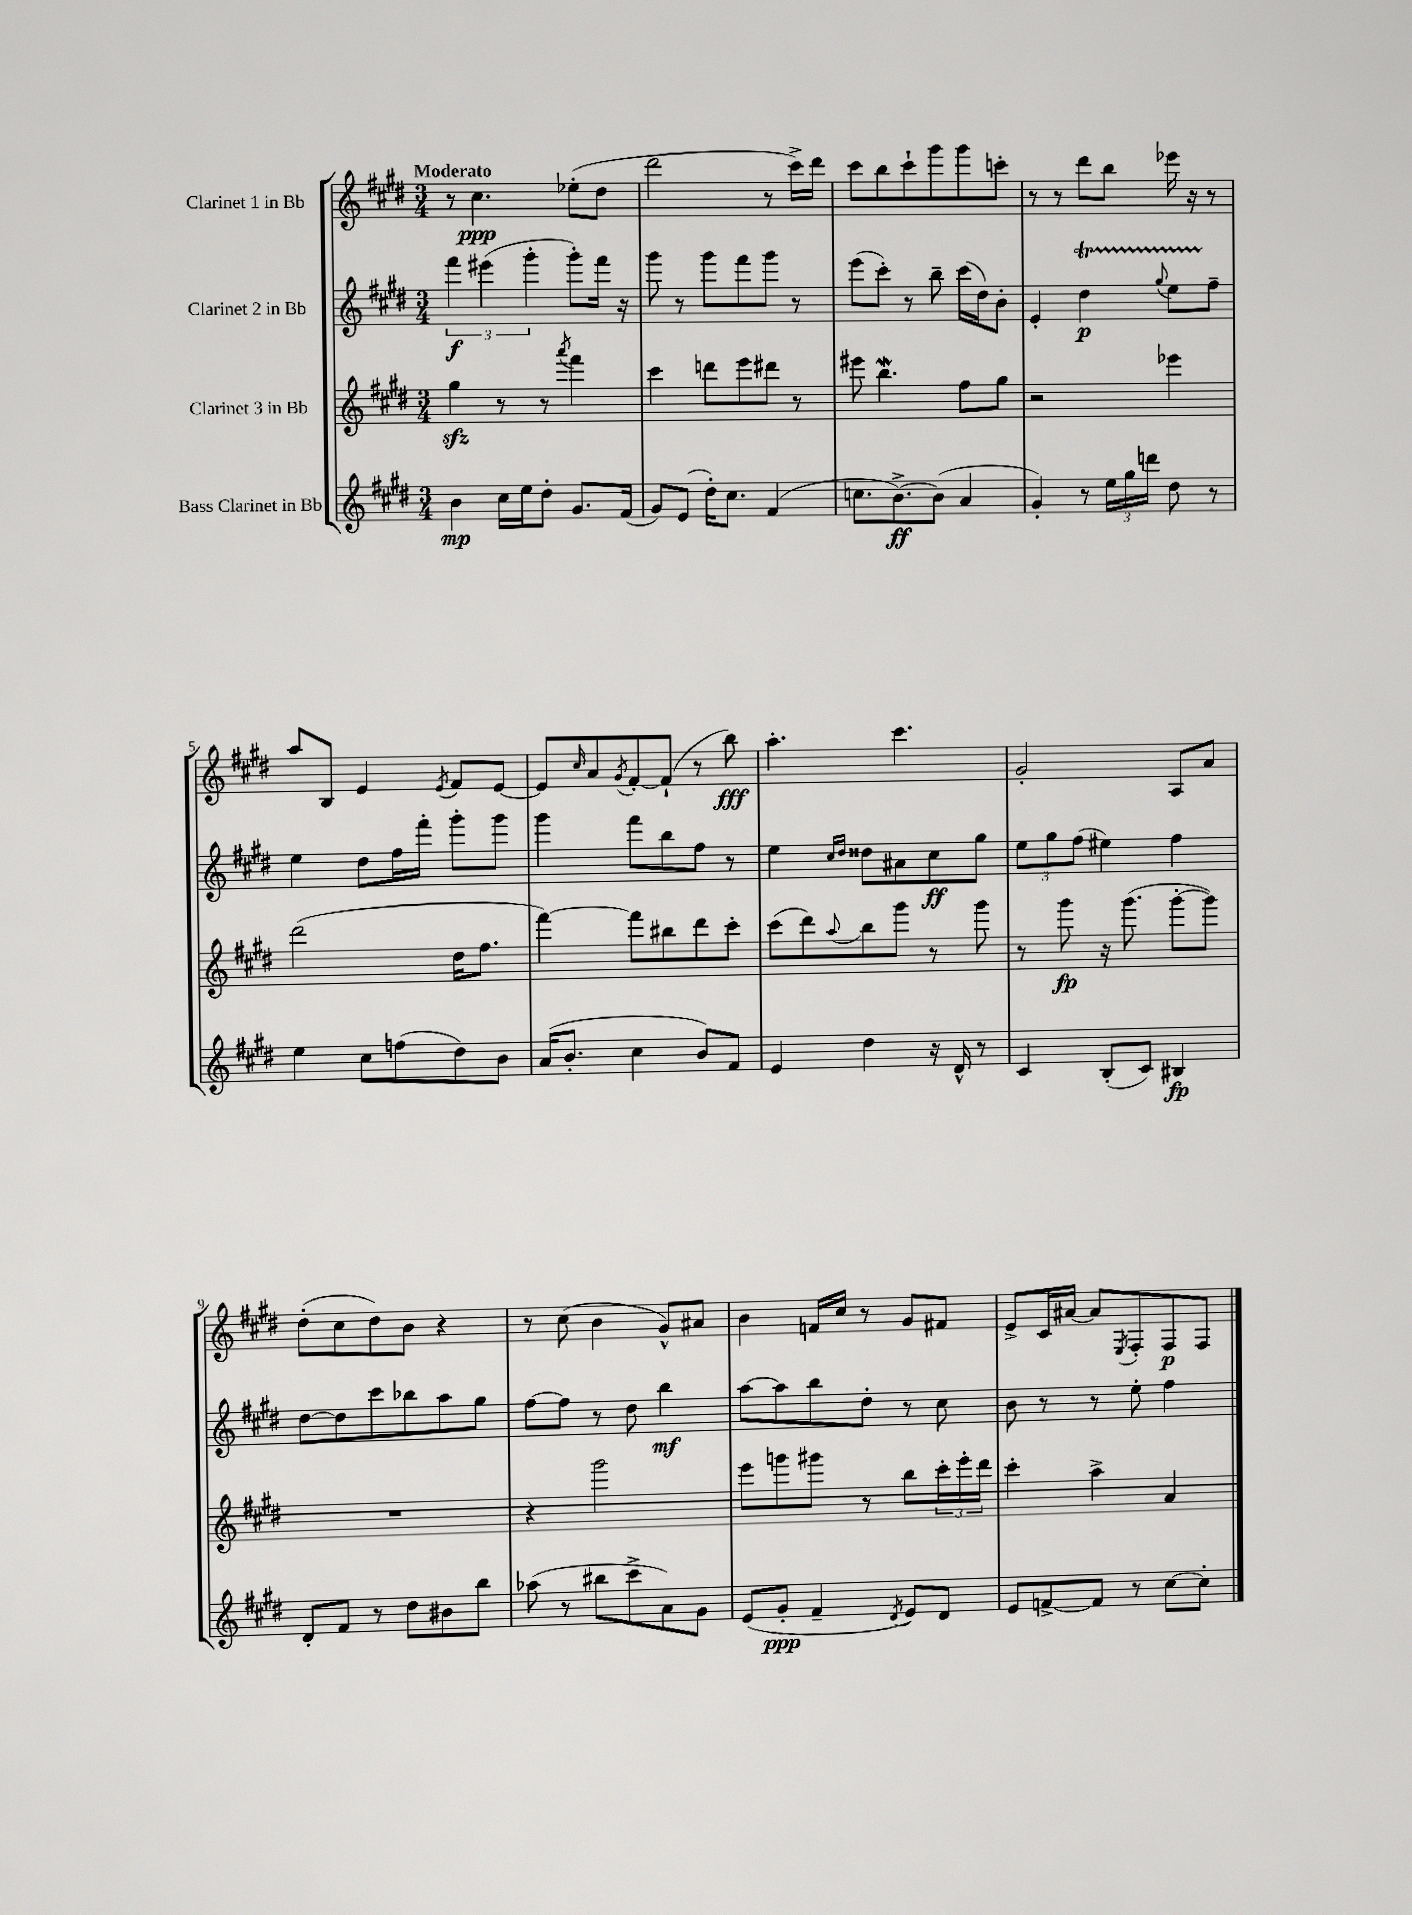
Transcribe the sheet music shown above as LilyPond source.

<<
\new StaffGroup <<
\new Staff = "s0" \with { instrumentName = "Clarinet 1 in Bb" } {
    \clef treble \key e \major \numericTimeSignature \time 3/4 \tempo "Moderato"
    r8 cis''4.\ppp ees''8-.( dis''8 |
    dis'''2 r8 cis'''16->) dis'''16 |
    cis'''8 b''8 cis'''8-! gis'''8 gis'''8 c'''8-. |
    r8 r8 dis'''8 b''8 ees'''16 r16 r8 |
    a''8 b8 e'4 \acciaccatura { e'8 } fis'8 e'8~ |
    e'8 \grace { cis''16 } a'8 \acciaccatura { gis'8 } fis'8~-. fis'8-!( r8 b''8\fff) |
    a''4.-. cis'''4. |
    gis'2-. a8 a'8 |
    dis''8-.( cis''8 dis''8) b'8 r4 |
    r8 cis''8( b'4 gis'8-^) ais'8 |
    b'4 f'16 cis''16 r8 gis'8 fis'8 |
    e'8-> cis'16 ais'16~ ais'8 \acciaccatura { e8 } fis8-. fis8\p fis8 \bar "|." |
}
\new Staff = "s1" \with { instrumentName = "Clarinet 2 in Bb" } {
    \clef treble \key e \major \numericTimeSignature \time 3/4
    \tuplet 3/2 { fis'''4\f eis'''4( gis'''4-. } gis'''8-.) fis'''16 r16 |
    gis'''8 r8 gis'''8 fis'''8 gis'''8 r8 |
    e'''8( cis'''8-.) r8 b''8-- cis'''16( dis''16) b'8-. |
    e'4-. dis''4\startTrillSpan\p \appoggiatura { gis''8 } e''8 fis''8--\stopTrillSpan |
    e''4 dis''8 fis''16 fis'''16-. gis'''8-. gis'''8 |
    gis'''4 fis'''8 b''8 fis''8 r8 |
    e''4 \grace { cis''16 dis''16 } disis''8 ais'8 cis''8\ff gis''8 |
    \tuplet 3/2 { e''8 gis''8 fis''8( } eis''4) fis''4 |
    dis''8~ dis''8 cis'''8 bes''8 a''8 gis''8 |
    fis''8~ fis''8 r8 dis''8 b''4\mf |
    a''8~ a''8 b''8 dis''8-. r8 cis''8 |
    b'8 r8 r8 e''8-. fis''4 \bar "|." |
}
\new Staff = "s2" \with { instrumentName = "Clarinet 3 in Bb" } {
    \clef treble \key e \major \numericTimeSignature \time 3/4
    gis''4\sfz r8 r8 \acciaccatura { a'''8 } fis'''4 |
    cis'''4 d'''8 e'''8 dis'''8 r8 |
    eis'''8 b''4.\mordent fis''8 gis''8 |
    r2 ees'''4 |
    dis'''2( dis''16 fis''8. |
    fis'''4~) fis'''8 bis''8 dis'''8 cis'''8-. |
    cis'''8( dis'''8) \appoggiatura { a''8 } b''8 gis'''8 r8 gis'''8 |
    r8 gis'''8\fp r16 gis'''8.( gis'''8~-. gis'''8) |
    R2. |
    r4 gis'''2 |
    e'''8 g'''8 gis'''8 r8 b''8 \tuplet 3/2 { cis'''16-. e'''16-. dis'''16 } |
    cis'''4-. a''4-> a'4 \bar "|." |
}
\new Staff = "s3" \with { instrumentName = "Bass Clarinet in Bb" } {
    \clef treble \key e \major \numericTimeSignature \time 3/4
    b'4\mp cis''16 e''16 dis''8-. gis'8. fis'16( |
    gis'8) e'8( dis''16-.) cis''8. fis'4( |
    c''8. b'8.~->\ff) b'8( a'4 |
    gis'4-.) r8 \tuplet 3/2 { e''16 gis''16 d'''16 } dis''8 r8 |
    e''4 cis''8 f''8( dis''8) b'8 |
    a'16( b'8.-. cis''4 b'8) fis'8 |
    e'4 dis''4 r16 dis'16-^ r8 |
    cis'4 b8-.( cis'8) bis4\fp |
    dis'8-. fis'8 r8 dis''8 bis'8 b''8 |
    aes''8( r8 bis''8 cis'''8-> a'8) gis'8 |
    e'8( gis'8-.\ppp fis'4-- \acciaccatura { dis'8 } e'8) dis'8 |
    e'8 f'8~-> f'8 r8 cis''8~ cis''8-. \bar "|." |
}
>>
>>
